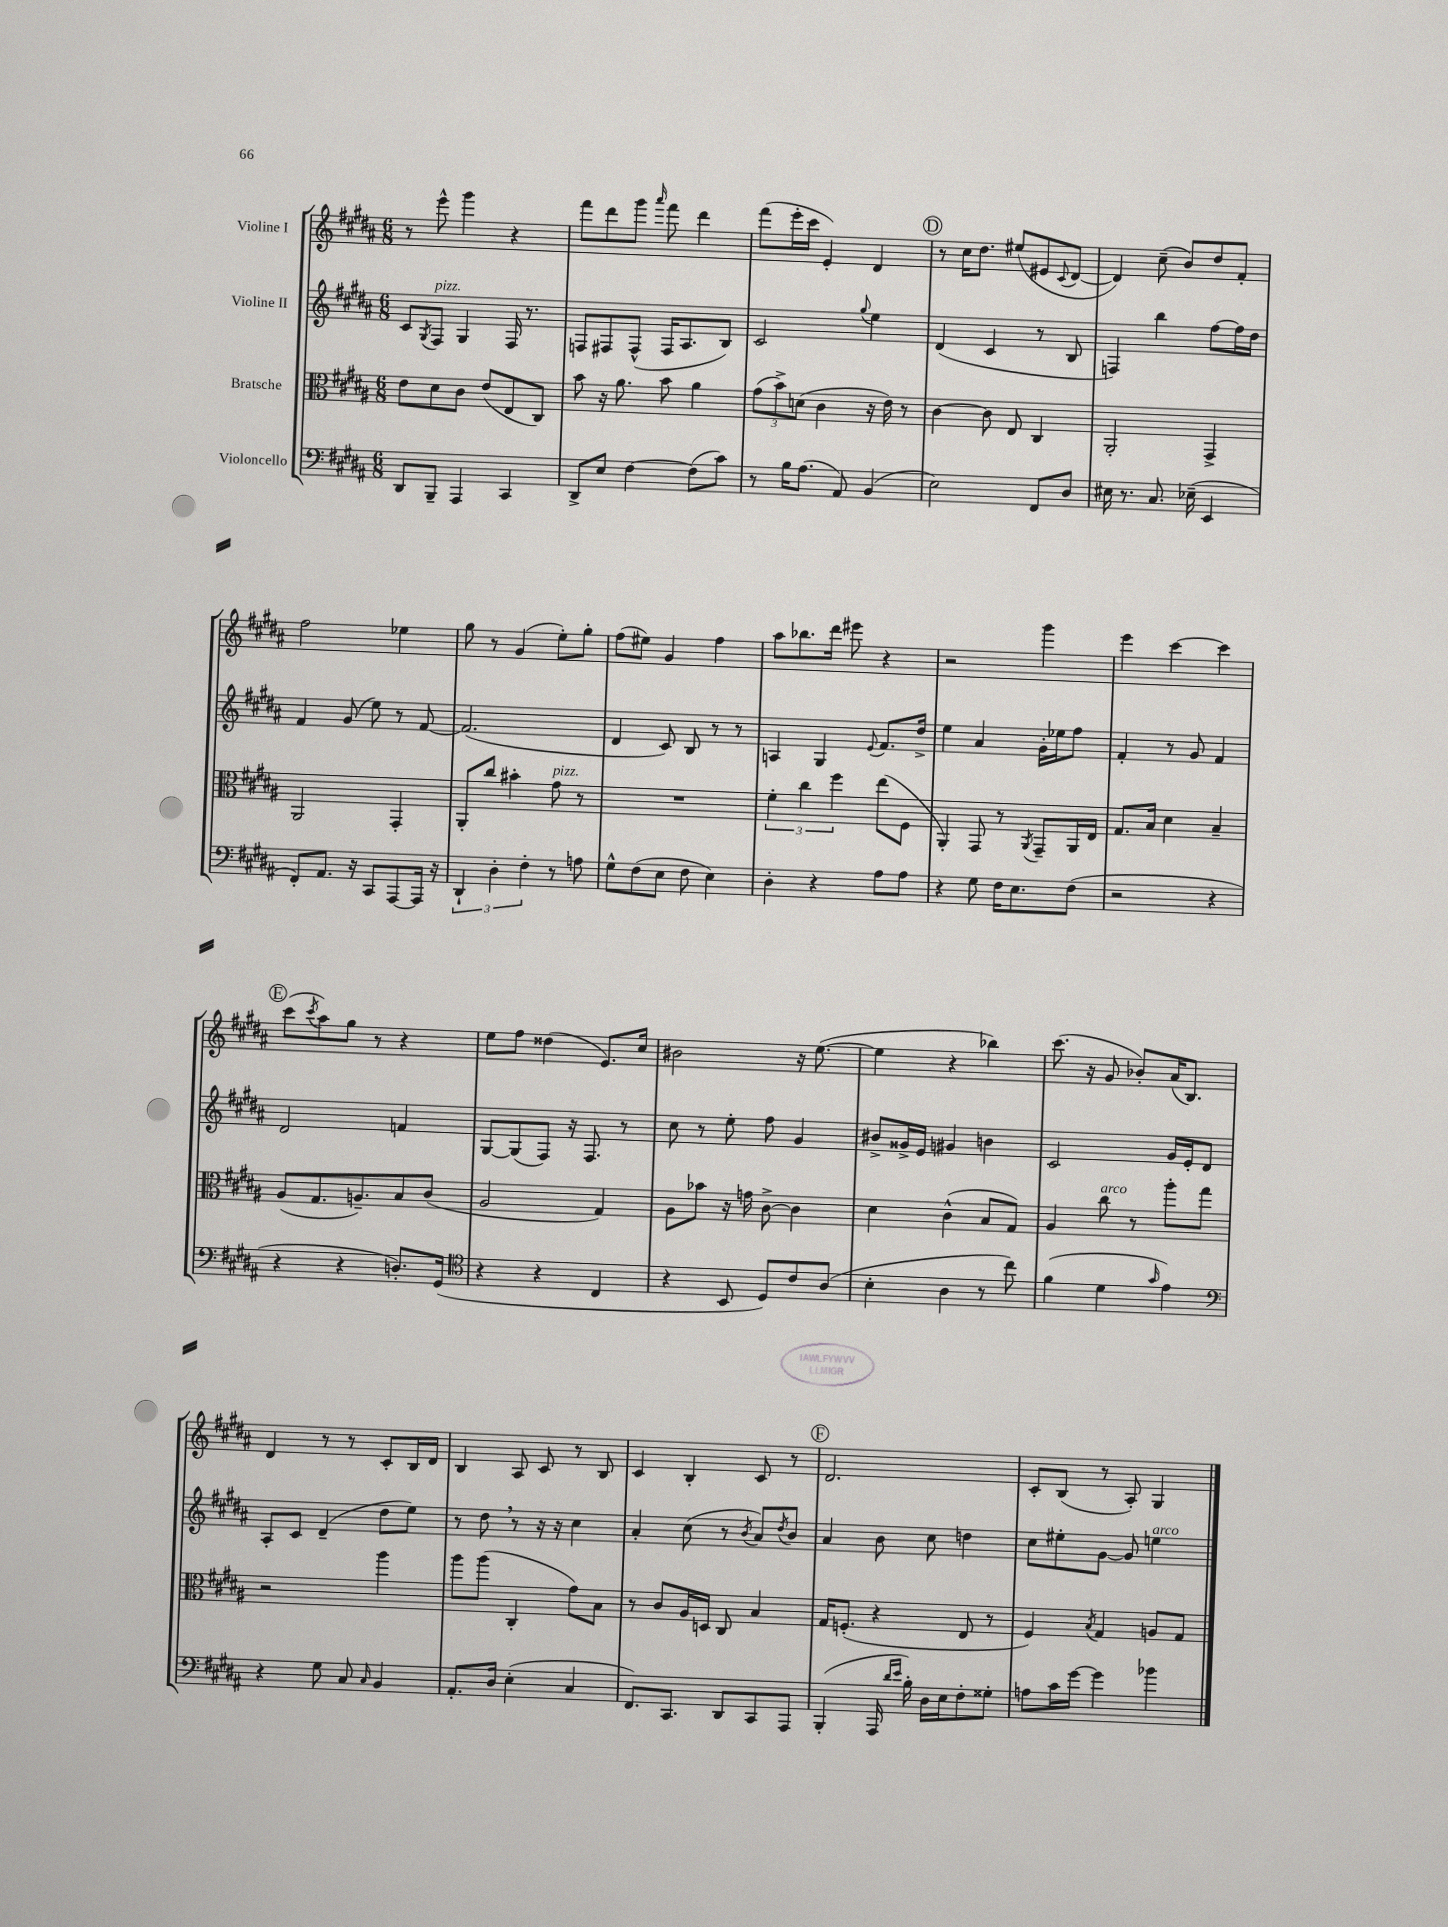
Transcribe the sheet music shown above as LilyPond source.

<<
\new StaffGroup <<
\new Staff = "s0" \with { instrumentName = "Violine I" } {
    \clef treble \key b \major \numericTimeSignature \time 6/8
    r8 e'''8-^ gis'''4 r4 |
    fis'''8 dis'''8 gis'''8 \grace { ais'''16 } fis'''8 dis'''4 |
    fis'''8( e'''16-. cis'''16 e'4-.) dis'4 |
    \mark \markup { \circle "D" } r8 cis''16 dis''8. eis''8( eis'8 \appoggiatura { cis'8 } dis'8~ |
    dis'4) cis''8--( b'8) dis''8 fis'8-. |
    fis''2 ees''4 |
    gis''8 r8 gis'4( e''8-.) gis''8-. |
    fis''8( eis''8) gis'4 fis''4 |
    ais''8 bes''8. dis'''16 eis'''8 r4 |
    r2 gis'''4 |
    e'''4 cis'''4~ cis'''4 |
    \mark \markup { \circle "E" } cis'''8( \acciaccatura { cis'''8 } ais''8) gis''8 r8 r4 |
    e''8 fis''8 disis''4( e'8.) cis''16 |
    bis'2 r16 e''8.~( |
    e''4 r4 bes''4) |
    cis'''8.( r16 gis'8 bes'8-.) ais'16( b8.) |
    dis'4 r8 r8 cis'8-. b16 dis'16 |
    b4 ais8 cis'8 r8 b8 |
    cis'4 b4-. cis'8 r8 |
    \mark \markup { \circle "F" } dis'2. |
    cis'8-. b8( r8 ais8-.) gis4 \bar "|." |
}
\new Staff = "s1" \with { instrumentName = "Violine II" } {
    \clef treble \key b \major \numericTimeSignature \time 6/8
    cis'8 \acciaccatura { gis8 } fis8^\markup { \italic "pizz." } gis4 fis16 r8. |
    f8 fis8 fis8-^( fis16 ais8. b8) |
    cis'2 \appoggiatura { gis''8 } e''4 |
    \mark \markup { \circle "D" } dis'4( cis'4 r8 b8 |
    f4) b''4 fis''8~ fis''16 dis''16 |
    fis'4 gis'8( e''8) r8 fis'8~ |
    fis'2.( |
    dis'4 cis'8) b8 r8 r8 |
    a4 gis4 \appoggiatura { e'8 } fis'8. dis''16-> |
    e''4 ais'4 gis'16-. ees''16 fis''8 |
    fis'4-. r8 gis'8 fis'4 |
    \mark \markup { \circle "E" } dis'2 f'4 |
    gis8~ gis8( fis8) r16 fis8. r8 |
    cis''8 r8 e''8-. fis''8 gis'4 |
    bis'8-> gisis'16-> e'16 gis'4 b'4 |
    cis'2 gis'16 e'16-. dis'8 |
    ais8-. cis'8 dis'4--( dis''8 e''8) |
    r8 dis''8 \breathe r8 r16 r16 cis''4 |
    ais'4-. cis''8( r8 \acciaccatura { b'8 } ais'8) \acciaccatura { dis''8 } b'8 |
    \mark \markup { \circle "F" } ais'4 b'8 cis''8 d''4 |
    cis''8 eis''8-. gis'8~ gis'8 e''4^\markup { \italic "arco" } \bar "|." |
}
\new Staff = "s2" \with { instrumentName = "Bratsche" } {
    \clef alto \key b \major \numericTimeSignature \time 6/8
    e'8 dis'8 cis'8 e'8( e8 cis8) |
    b'8 r16 ais'8. b'8 ais'4 |
    \tuplet 3/2 { gis'8( b'8->) d'8( } cis'4 r16 e'16) r8 |
    \mark \markup { \circle "D" } cis'4~ cis'8 e8 cis4 |
    ais,2-. gis,4-> |
    ais,2 gis,4-. |
    ais,8-. cis''8 bis'4-. gis'8^\markup { \italic "pizz." } r8 |
    R2. |
    \tuplet 3/2 { fis'4-. cis''4 fis''4 } e''8( fis8 |
    ais,4-.) gis,8 r8 \acciaccatura { ais,8 } gis,8-- ais,16 e16 |
    gis8. b16 dis'4 b4-- |
    \mark \markup { \circle "E" } ais8( gis8. a8.--) b8 cis'8( |
    ais2 gis4) |
    ais8 bes'8 r16 g'16 cis'8~-> cis'4 |
    dis'4 cis'4-^( b8 gis8) |
    ais4 cis''8^\markup { \italic "arco" } r8 ais''8-. gis''8 |
    r2 ais''4 |
    ais''8 ais''8( cis4-. gis'8) b8 |
    r8 cis'8 ais16 d16 cis8 b4 |
    \mark \markup { \circle "F" } gis16 f8.-.( r4 e8 r8 |
    fis4) \acciaccatura { b8 } gis4 a8 gis8 \bar "|." |
}
\new Staff = "s3" \with { instrumentName = "Violoncello" } {
    \clef bass \key b \major \numericTimeSignature \time 6/8
    dis,8 b,,8-- ais,,4 cis,4 |
    dis,8-> e8 fis4~ fis8( cis'8) |
    r8 b16 ais8.( ais,8) b,4( |
    \mark \markup { \circle "D" } e2) fis,8 dis8 |
    eis16 r8. cis8. ees16--( e,4 |
    fis,8-.) ais,8. r16 cis,8 ais,,8~ ais,,16 r16 |
    \tuplet 3/2 { dis,4-! dis4-. fis4-. } r8 a8 |
    gis8-^ fis8( e8 fis8 e4) |
    dis4-. r4 ais8 ais8 |
    r4 gis8 fis16 e8. fis8( |
    r2 r4 |
    \mark \markup { \circle "E" } r4 r4 d8.-.) gis,16( |
    \clef tenor r4 r4 cis4 |
    r4 b,8 dis8) cis'8 ais8( |
    b4-. ais4 r8 cis''8) |
    fis'4( dis'4 \grace { gis'16 } e'4) |
    \clef bass r4 gis8 cis8 \grace { cis16 } b,4 |
    ais,8.-. dis16 e4-.( cis4 |
    fis,8.) cis,8. dis,8 cis,8 ais,,8 |
    \mark \markup { \circle "F" } b,,4-.( ais,,16 \grace { dis'16 e'16 } b16-.) dis16 e16 fis8-. gisis8-. |
    a8 cis'16 gis'16~ gis'4 bes'4 \bar "|." |
}
>>
>>
\layout { \context { \Score \remove "Bar_number_engraver" } }
